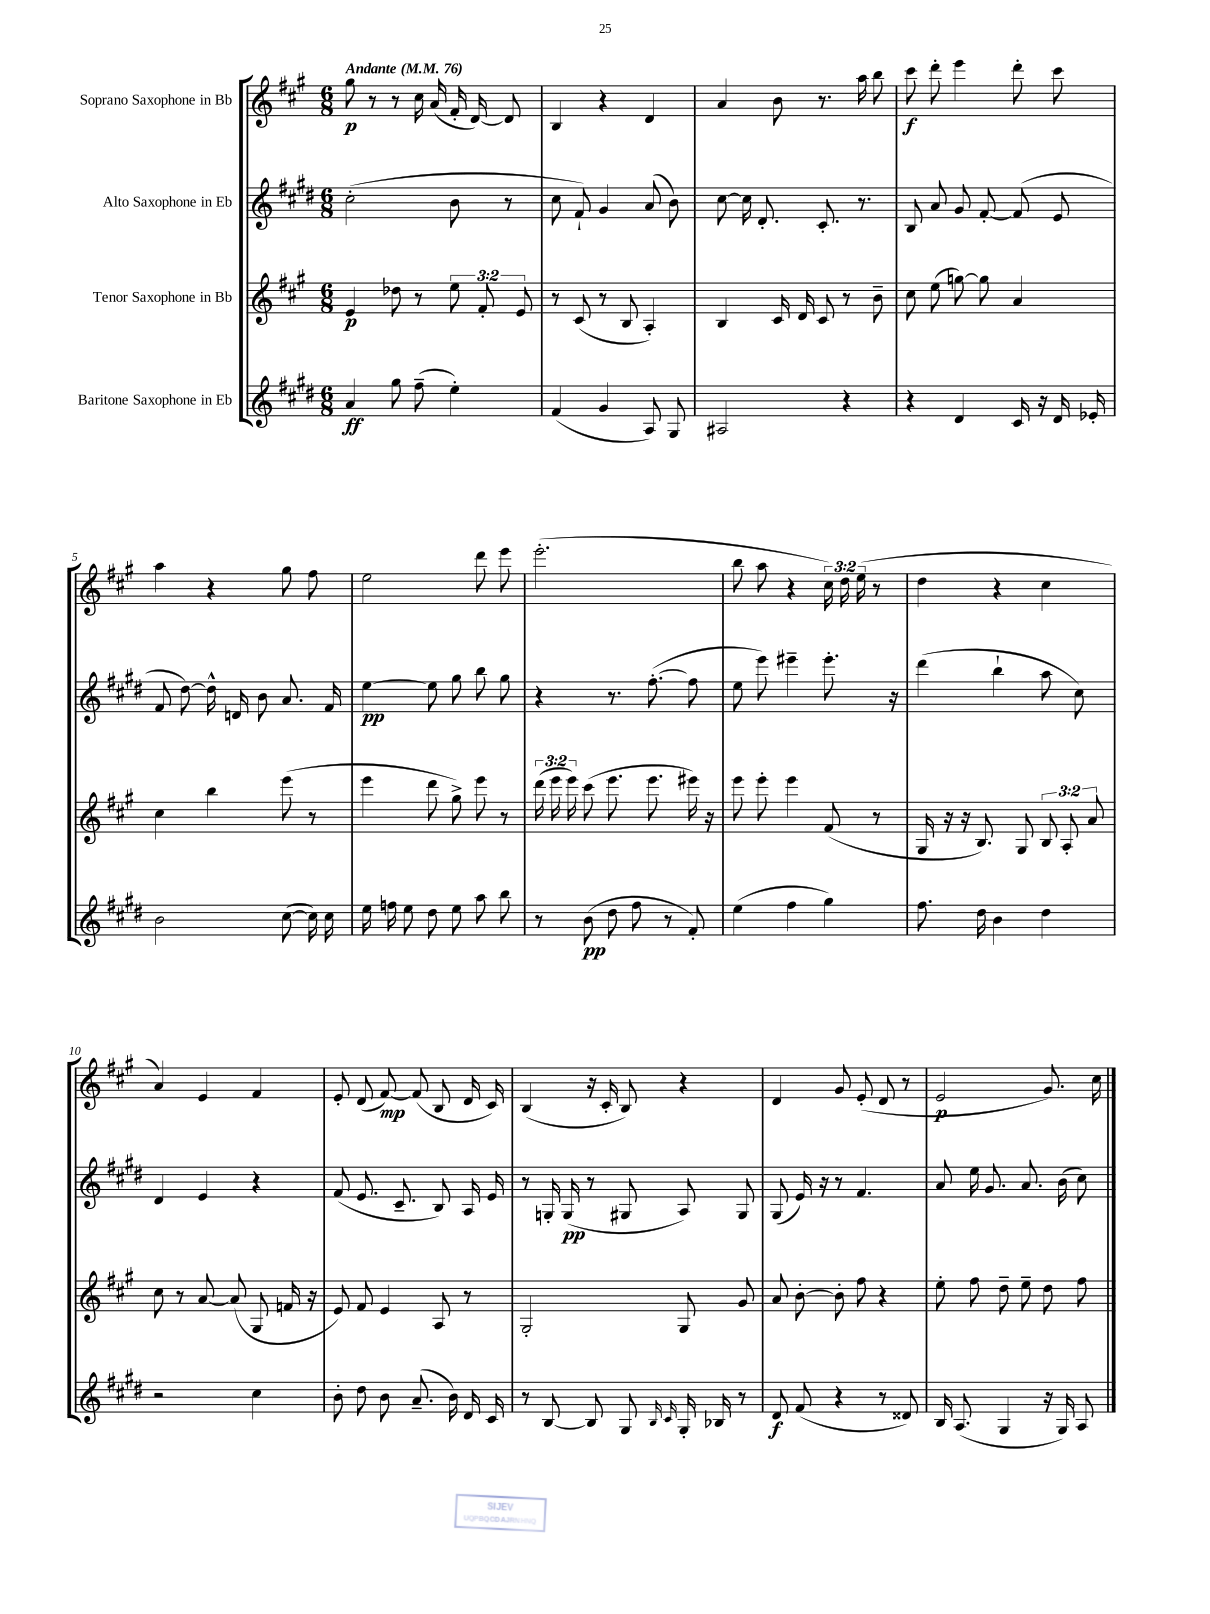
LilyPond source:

<<
\new StaffGroup <<
\new Staff = "s0" \with { instrumentName = "Soprano Saxophone in Bb" } {
    \clef treble \key a \major \numericTimeSignature \time 6/8 \override Staff.TupletNumber.text = #tuplet-number::calc-fraction-text \tempo "Andante" 4 = 76
    \autoBeamOff gis''8\p r8 r8 cis''16 a'16( fis'16-. d'16~) d'8 |
    b4 r4 d'4 |
    a'4 b'8 r8. a''16 b''8 |
    cis'''8\f d'''8-. e'''4 d'''8-. cis'''8 |
    a''4 r4 gis''8 fis''8 |
    e''2 d'''8 e'''8 |
    e'''2.-.( |
    b''8 a''8 r4 \tuplet 3/2 { cis''16) d''16 e''16( } r8 |
    d''4 r4 cis''4 |
    a'4) e'4 fis'4 |
    e'8-. d'8( fis'8~\mp) fis'8( b8 d'16 cis'16) |
    b4( r16 cis'16-. b8) r4 |
    d'4 gis'8 e'8-.( d'8 r8 |
    e'2\p gis'8.) cis''16 \bar "|." |
}
\new Staff = "s1" \with { instrumentName = "Alto Saxophone in Eb" } {
    \clef treble \key e \major \numericTimeSignature \time 6/8
    \autoBeamOff cis''2-.( b'8 r8 |
    cis''8 fis'8-!) gis'4 a'8( b'8) |
    cis''8~ cis''16 dis'8.-. cis'8.-. r8. |
    b8 a'8 gis'8 fis'8~-. fis'8( e'8 |
    fis'8 dis''8~) dis''16-^ d'16 b'8 a'8. fis'16 |
    e''4~\pp e''8 gis''8 b''8 gis''8 |
    r4 r8. fis''8.~-.( fis''8 |
    e''8 e'''8) eis'''4-- eis'''8.-. r16 |
    dis'''4( b''4-! a''8 cis''8) |
    dis'4 e'4 r4 |
    fis'8( e'8. cis'8.-- b8) a16 e'16 |
    r8 g16-. g16\pp( r8 gis8 a8) gis8 |
    gis8( e'16) r16 r8 fis'4. |
    a'8 e''16 gis'8. a'8. b'16( cis''8) \bar "|." |
}
\new Staff = "s2" \with { instrumentName = "Tenor Saxophone in Bb" } {
    \clef treble \key a \major \numericTimeSignature \time 6/8 \override Staff.TupletNumber.text = #tuplet-number::calc-fraction-text
    \autoBeamOff e'4\p des''8 r8 \tuplet 3/2 { e''8 fis'8-. e'8 } |
    r8 cis'8( r8 b8 a4-.) |
    b4 cis'16 d'16 cis'8 r8 b'8-- |
    cis''8 e''8( g''8~) g''8 a'4 |
    cis''4 b''4 e'''8( r8 |
    e'''4 d'''8 gis''8->) e'''8 r8 |
    \tuplet 3/2 { d'''16( e'''16 e'''16) } cis'''8( e'''8. e'''8. eis'''16) r16 |
    e'''8 e'''8-. e'''4 fis'8( r8 |
    gis16 r16 r16 b8.) gis8 \tuplet 3/2 { b8 a8-. a'8 } |
    cis''8 r8 a'8~ a'8( gis8 f'16 r16 |
    e'8) fis'8 e'4 a8 r8 |
    gis2-. gis8 gis'8 |
    a'8 b'8~-. b'8-. fis''8 r4 |
    e''8-. fis''8 d''8-- e''8-- d''8 fis''8 \bar "|." |
}
\new Staff = "s3" \with { instrumentName = "Baritone Saxophone in Eb" } {
    \clef treble \key e \major \numericTimeSignature \time 6/8
    \autoBeamOff a'4\ff gis''8 fis''8--( e''4-.) |
    fis'4( gis'4 a8) gis8 |
    ais2 r4 |
    r4 dis'4 cis'16 r16 dis'16 ees'16-. |
    b'2 cis''8~( cis''16) cis''16 |
    e''16 f''16 e''8 dis''8 e''8 a''8 b''8 |
    r8 b'8\pp( dis''8 fis''8 r8 fis'8-.) |
    e''4( fis''4 gis''4) |
    fis''8. dis''16 b'4 dis''4 |
    r2 cis''4 |
    b'8-. dis''8 b'8 a'8.--( b'16) dis'16 cis'16 |
    r8 b8~ b8 gis8 \grace { b16 cis'16 } gis16-. bes16 r8 |
    dis'8\f fis'8( r4 r8 disis'8) |
    b16 a8.( gis4 r16 gis16) a8 \bar "|." |
}
>>
>>
